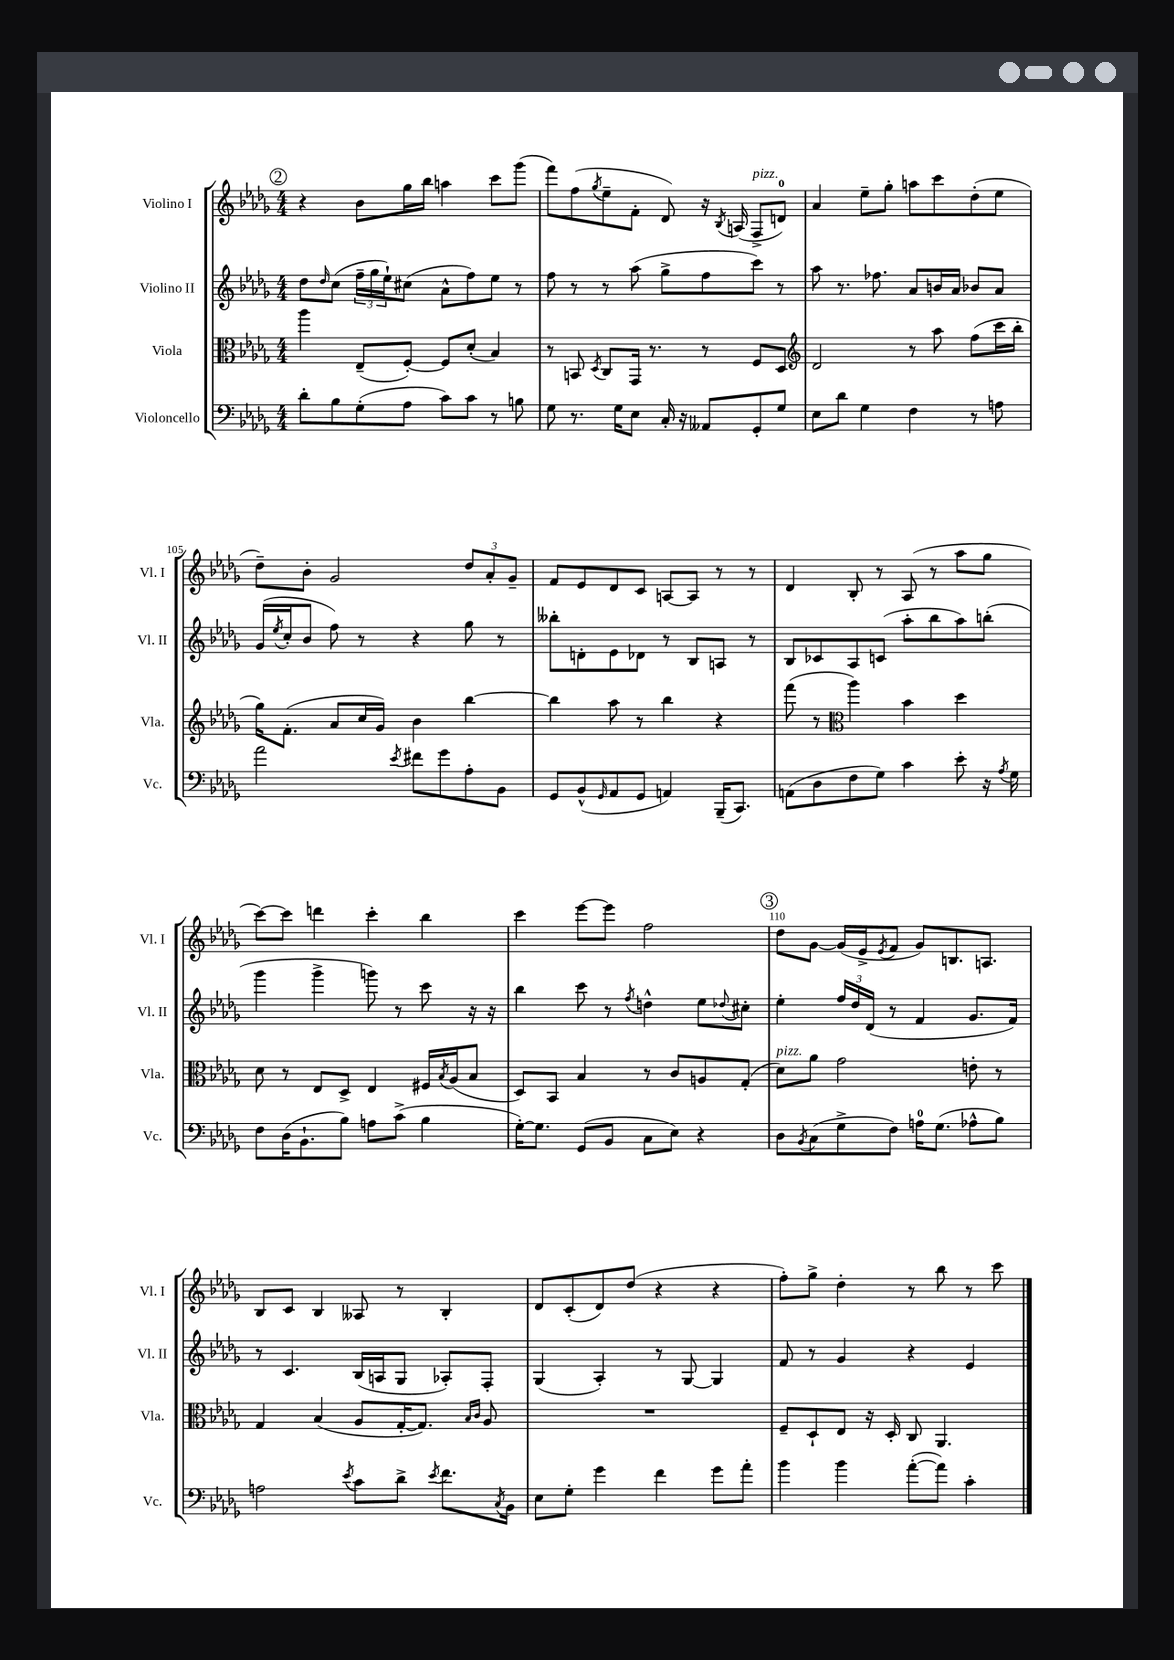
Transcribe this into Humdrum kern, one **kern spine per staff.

**kern	**kern	**kern	**kern
*part4	*part3	*part2	*part1
*staff4	*staff3	*staff2	*staff1
*I"Violoncello	*I"Viola	*I"Violino II	*I"Violino I
*I'Vc.	*I'Vla.	*I'Vl. II	*I'Vl. I
*clefF4	*clefC3	*clefG2	*clefG2
*k[b-e-a-d-g-]	*k[b-e-a-d-g-]	*k[b-e-a-d-g-]	*k[b-e-a-d-g-]
*M4/4	*M4/4	*M4/4	*M4/4
!!LO:REH:place=s1:t=2
=102	=102	=102	=102
8d-'\L	4aa-\	8dd-\L	4r
.	.	16qqdd-/	.
8B-\	.	(8cc\J	.
(8G-'\	(8E-~/L	24ff~\LL	8b-\L
.	.	24gg-\	.
.	.	24ee-`\J)	.
8A-\J	[8F'/J)	(8cc#X\J	16gg-\L
.	.	.	16bb-\JJ
8c\L)	8F/L]	8a-^^\L	4aan\
8c\J	(8d-'/J	8ff\)	.
8r	4B-/)	8ee-\J	8ccc\L
8Bn\	.	8r	(8ggg-\J
=103	=103	=103	=103
8G-\	8r	8ff\	8fff\L)
8.r	8BBn/	8r	(8ff\
.	8qD-/	.	8qgg-/
.	8C/L	8r	8ee-~\
16G-\KL	.	.	.
8E-\J	16GG-/Jk	(8aa-\	8f'\J
.	8.r	.	.
16C'/	.	8gg-^\L	8d-/)
16r	.	.	.
8AA--X/L	8r	8ff\	16r
.	.	.	8qB-/
.	.	.	(16An/
!	!	!	!LO:TX:a:i:t=pizz.
8GG-'/	8F/L	8ccc\J)	8F^/L
8G-/J	8D-/J	8r	8dn/J)
=104	=104	=104	=104
*	*clefG2	*	*
8E-\L	2d-/	8aa-\	4a-/
8d-\J	.	8.r	.
4G-\	.	.	8ee-~\L
.	.	8.ff-X\	.
.	.	.	8gg-'\J
4F\	8r	8a-/L	8aan\L
.	8aa-\	16bn/L	8ccc\
.	.	16a-/JJ	.
8r	(8ff\L	8b-X/L	(8dd-'\
8An\	16ccc\L	8a-/J	8ee-\J
.	16bb-'\JJ	.	.
!!LO:LB:g=z
=105	=105	=105	=105
2a-\	16gg-\KL)	(16g-/LL	8dd-~\L)
.	.	8qee-/	.
.	(8.f'\J	16cc'/J	.
.	.	8b-/J	8b-'\J
.	8a-/L	8ff\)	2g-/
.	16cc/L	8r	.
.	16g-/JJ)	.	.
8qe-/	.	.	.
8f#X\L	4b-\	4r	.
8g-\	.	.	.
8A-'\	[4bb-\	8gg-\	12dd-/L
.	.	.	12a-'/
8BB-\J	.	8r	.
.	.	.	12g-~/J
=106	=106	=106	=106
8GG-/L	4bb-\]	8bb--X'\L	8f/L
(8BB-^^/	.	8dn'\	8e-/
16qqGG-/	.	.	.
8AA-/	8aa-\	8e-\	8d-/
8GG-/J	8r	8d-X\J	8c/J
4AAn/)	4bb-\	8r	[8An/L
.	.	8B-/L	8A/J]
(16BBB-~/KL	4r	8An/J	8r
8.CC/J)	.	.	.
.	.	8r	8r
=107	=107	=107	=107
(8AAn\L	(8fff\	8B-/L	4d-/
8D-\	8r	8c-X/	.
*	*clefC3	*	*
8F\	4aa-\)	8A-/	8B-'/
8G-\J)	.	(8cn/J	8r
4c\	4b-\	8aa-'\L	(8A-/
.	.	8bb-\	8r
8e-'\	4dd-\	8aa-\)	8aa-\L
16r	.	(8bbn'\J	8gg-\J
8qA-/	.	.	.
16G-\	.	.	.
!!LO:LB:g=z
=108	=108	=108	=108
8F\L	8d-\	4ggg-\	[8ccc\L)
(16D-\K	8r	.	8ccc\J]
8.BB-`\	.	.	.
.	8E-/L	4ggg-^\	4dddn\
8B-\J)	8D-^/J	.	.
8An\L	4E-/	8gggn\)	4ccc'\
(8c^\J	.	8r	.
4B-\	16F#X/LL	8ccc\	4bb-\
.	8qB-/	.	.
.	(16A-/J	.	.
.	8B-/J	16r	.
.	.	16r	.
=109	=109	=109	=109
[16G-'\KL)	8D-/L)	4bb-\	4ccc\
8.G-\J]	.	.	.
.	8BB-/J	.	.
(8GG-/L	4B-/	8ccc\	[8eee-\L
8BB-/J	.	8r	8eee-\J]
.	.	8qff/	.
8C\L	8r	4ddn^^\	2ff\
8E-\J)	8c/L	.	.
4r	8An/	8ee-\L	.
.	.	8qqdd-X/	.
.	(8G-'/J	8cc#X'\J	.
!!LO:REH:place=s1:t=3
=110	=110	=110	=110
!	!LO:TX:a:i:t=pizz.	!	!
8D-\L	8d-\L)	4ee-'\	8dd-\L
8qBB-/	.	.	.
(8C\	8a-\J	.	[8g-\J
8G-^\	2g-\	24ff/LL	(16g-/LL]
.	.	24dd-/	.
.	.	.	16e-^/J
.	.	(24d-/JJ	.
.	.	.	8qe-/
8F\J)	.	8r	8f/J
16An\KL	.	4f/	8g-/L)
(8.G-\J	.	.	.
.	.	.	8.Bn/
8A-X^^\L	8en'\	8.g-/L	.
.	.	.	8.An/J
8B-\J)	8r	.	.
.	.	16f/Jk)	.
!!LO:LB:g=z
=111	=111	=111	=111
2An\	4G-/	8r	8B-/L
.	.	4.c/	8c/J
.	(4B-/	.	4B-/
8qe-/	.	.	.
8c\L	8A-/L	(16B-/LL	8A--X/
.	.	16An/J	.
8d-^\J	[16G-'/K	8G-/J	8r
.	8.G-/J])	.	.
8qe-/	.	.	.
8.f\L	.	8A-X'/L)	4B-'/
.	16qqB-/LL	.	.
.	16qqc/JJ	.	.
.	8A-/	8F'/J	.
8qC/	.	.	.
16BB-\Jk	.	.	.
=112	=112	=112	=112
8E-\L	1r	(4G-/	8d-/L
8G-'\J	.	.	(8c'/
4g-\	.	4A-'/)	8d-/)
.	.	.	(8dd-/J
4f\	.	8r	4r
.	.	[8G-/	.
8g-\L	.	4G-/]	4r
8a-'\J	.	.	.
=113	=113	=113	=113
4b-\	8F~/L	8f/	8ff'\L)
.	8D-`/	8r	8gg-^\J
4b-\	8E-/J	4g-/	4dd-'\
.	16r	.	.
.	16D-'/	.	.
([8a-'\L	8C/	4r	8r
8a-\J])	4.AA-/	.	8bb-\
4c'\	.	4e-/	8r
.	.	.	8ccc\
==	==	==	==
*-	*-	*-	*-
